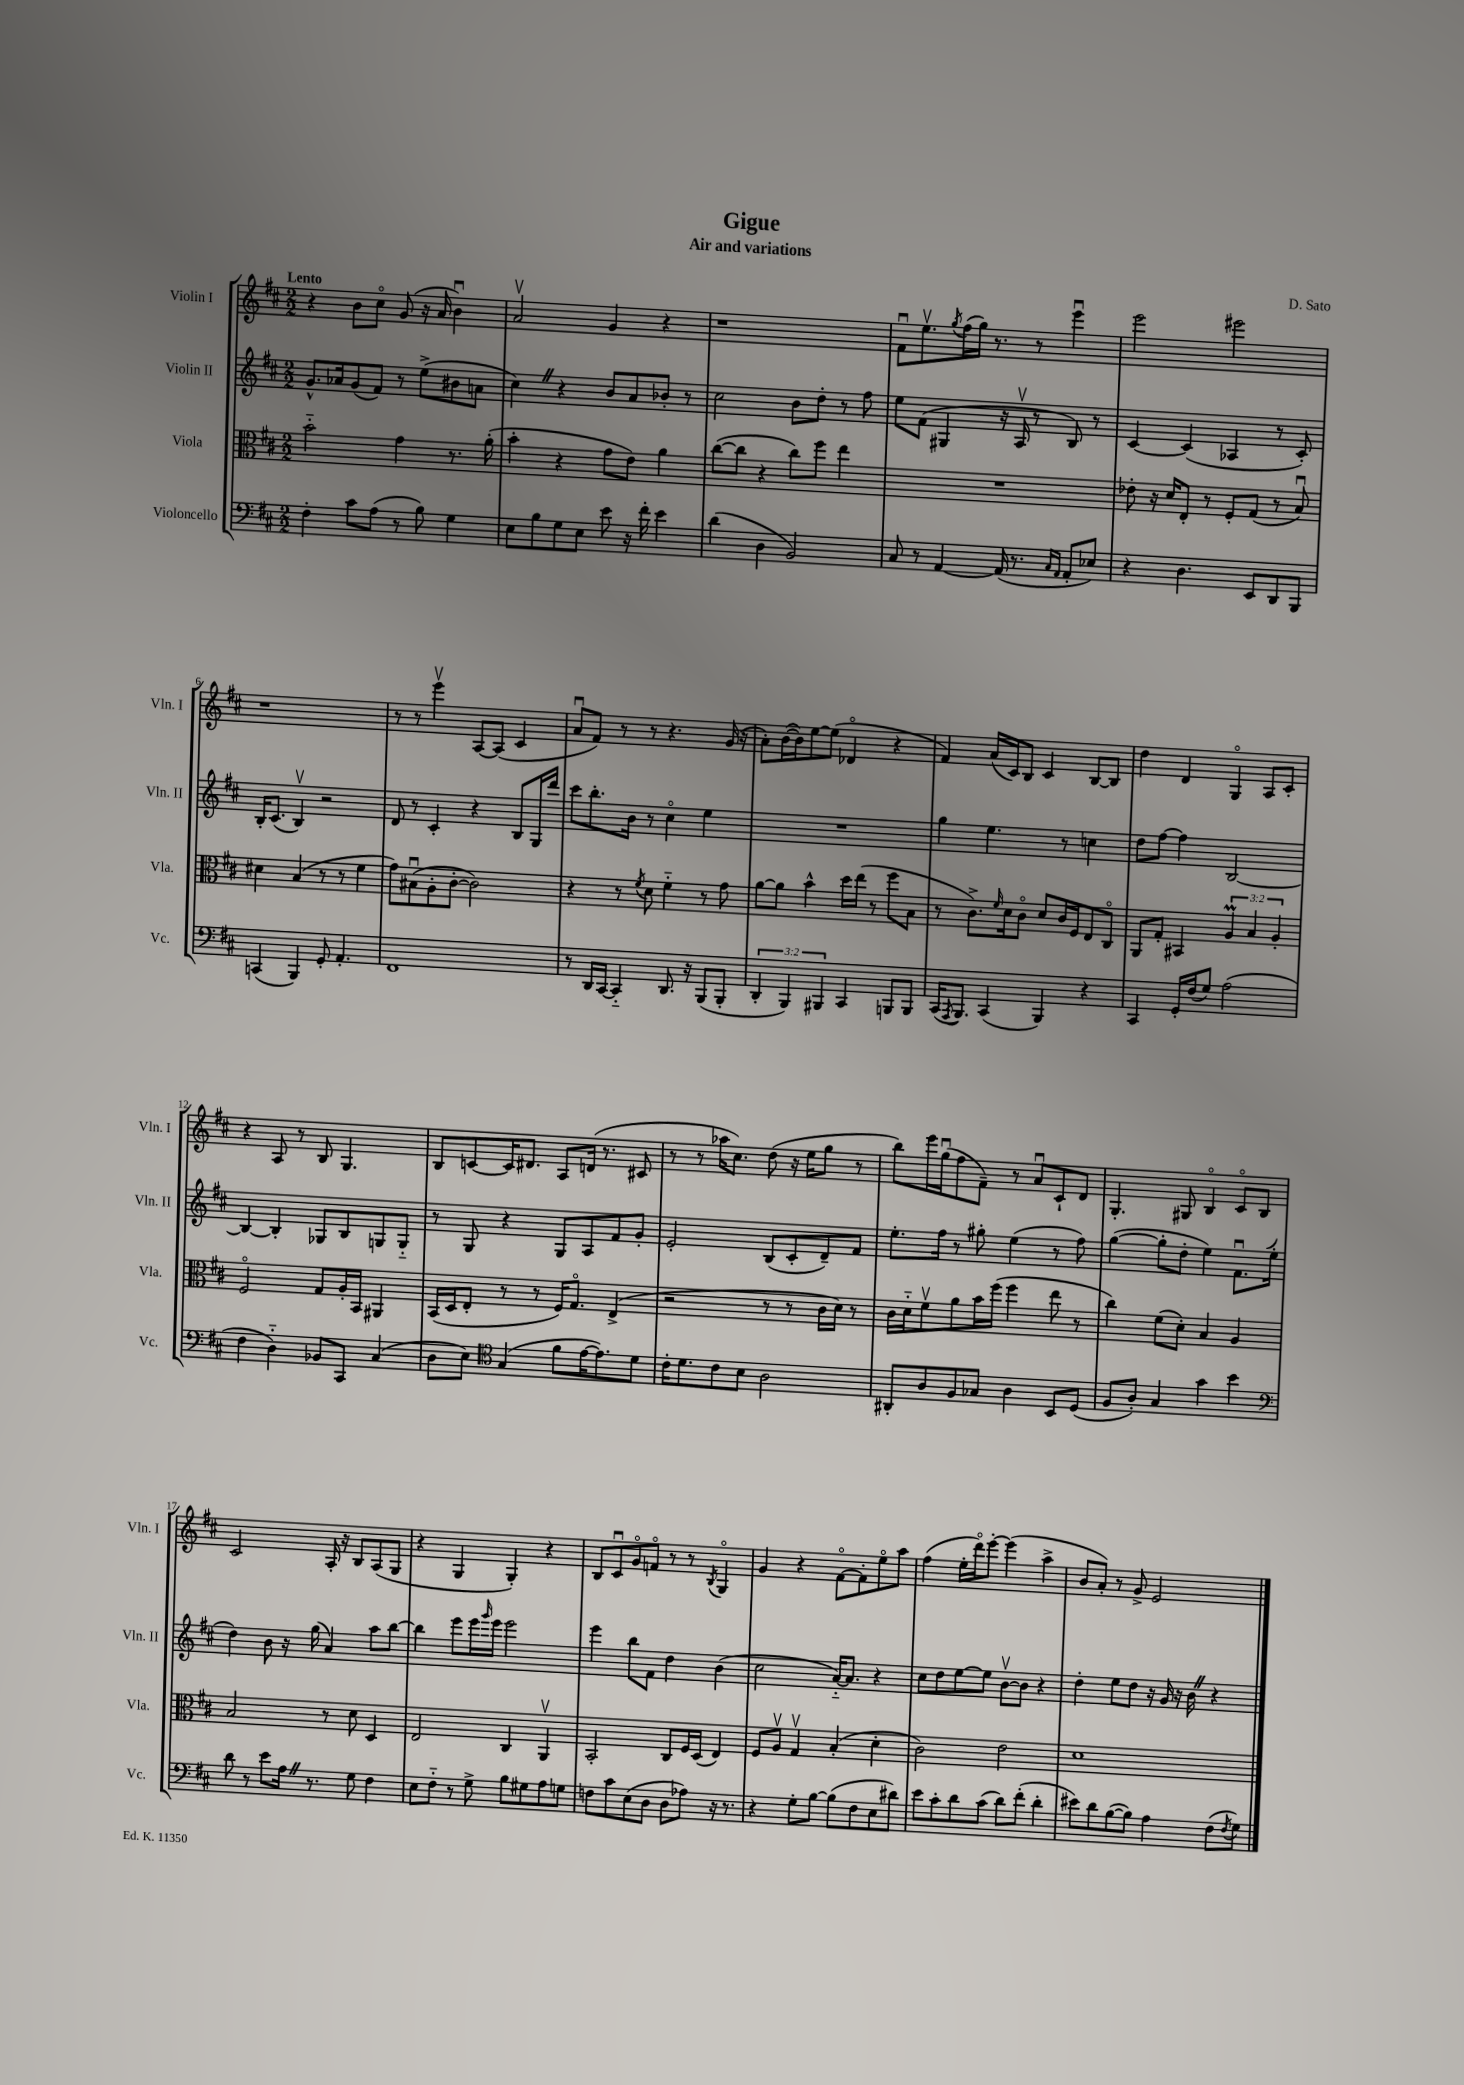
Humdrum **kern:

**kern	**kern	**kern	**kern
*part4	*part3	*part2	*part1
*staff4	*staff3	*staff2	*staff1
*I"Violoncello	*I"Viola	*I"Violin II	*I"Violin I
*I'Vc.	*I'Vla.	*I'Vln. II	*I'Vln. I
*clefF4	*clefC3	*clefG2	*clefG2
*k[f#c#]	*k[f#c#]	*k[f#c#]	*k[f#c#]
*M2/2	*M2/2	*M2/2	*M2/2
=1	=1	=1	=1
!	!	!	!LO:TX:a:B:t=Lento
4F#'\	2b\	8.g^^/L	4r
.	.	16a-X/k	.
8c#\L	.	(8g/	8b\L
(8A\J	.	8f#/J)	8cc#\J
8r	4g\	8r	(8g/
8B\)	.	(8ee^\L	16r
.	.	.	16a/
4G\	8.r	8b#X\	4bu\)
.	.	8an\J	.
.	(16a'\	.	.
=2	=2	=2	=2
8E\L	4b'\	4cc#Z\)	2av/
8B\	.	.	.
8G\	4r	4r	.
8E\J	.	.	.
8e\	8g\L	8b/L	4g/
16r	8e\J)	8a/	.
16f#'\	.	.	.
4e\	4a\	8b-X'/J	4r
.	.	8r	.
=3	=3	=3	=3
(4d\	([8cc#\L	2cc#\	1r
.	8cc#\J]	.	.
4D\	4r	.	.
2BB/)	8cc#\L)	8b\L	.
.	8ff#\J	8dd'\J	.
.	4ee\	8r	.
.	.	8ff#\	.
=4	=4	=4	=4
8C#/	1r	8ee\L	8f#u\L
8r	.	(8f#\J	8.eev\
[4AA/	.	4G#X/	.
.	.	.	8qgg/
.	.	.	(16ff#\L
.	.	.	16gg\JJ)
.	.	.	8.r
(16AA/]	.	16r	.
8.r	.	16Av/	.
.	.	8r	8r
16qqC#/LL	.	.	.
16qqAA/JJ	.	.	.
8AA'/L	.	8B/)	4eeeu\
8E-X/J)	.	8r	.
=5	=5	=5	=5
4r	8e-X'\	[4c#/	2eee\
.	16r	.	.
.	16d/KL	.	.
4.D\	8E'/J	(4c#/]	.
.	8r	.	.
.	8F#'/L	4A-X/	2eee#X\
8EE/L	(8G/J	.	.
8DD/	8r	8r	.
8BBB/J	8Bu/)	8c#'/)	.
!!LO:LB:g=z
=6	=6	=6	=6
(4CCn/	4d#X\	16B'/KL	1r
.	.	(8.c#/J	.
4BBB/)	(4B/	4Bv/)	.
8GG'/	8r	2r	.
4.AA'/	8r	.	.
.	4f#\	.	.
=7	=7	=7	=7
1FF#	8g\L)	8d/	8r
.	(8B#Xu\	8r	8r
.	8A'\	4c#'/	4eeev\
.	[8c#'\J	.	.
.	2c#\])	4r	[8A/L
.	.	.	(8A/J]
.	.	8B/L	4c#/
.	.	16G/L	.
.	.	16ddd/JJ	.
=8	=8	=8	=8
8r	4r	8ccc#\L	8au/L
16DD/LL	.	8.bb'\	8f#/J)
[16CC#/JJ	.	.	.
4CC#/]	8r	.	8r
.	.	16b\Jk	.
.	8qf#/	.	.
.	8d\	8r	8r
8.DD/	4f#\	4cc#\	4.r
16r	.	.	.
(8BBB/L	8r	4ee\	.
8BBB'/J	8g\	.	(16g/
.	.	.	16r
=9	=9	=9	=9
6DD'/	[8a\L	1r	8a'\L)
.	8a\J]	.	([16b\L
6BBB/)	.	.	.
.	.	.	16b\J])
.	4b^^\	.	[8ee\
6BBB#X/	.	.	.
.	.	.	(8ee\J]
4CC#/	16dd\LL	.	4d-X/
.	(16ee\JJ	.	.
.	8r	.	.
8BBBn/L	8ff#\L	.	4r
8BBB/J	8B\J	.	.
=10	=10	=10	=10
(16CC#/KL	8r	4gg\	4f#/)
8qAAA/	.	.	.
8.BBB/J)	.	.	.
.	8.c#^\L)	.	.
(4CC#/	.	4.ee\	(16a/LL
.	16qqf#/	.	.
.	16d\k	.	16c#/J)
.	8c#\J	.	8B/J
4BBB/)	8d/L	.	4c#/
.	16c#/L	8r	.
.	16F#/J	.	.
4r	8E/	4ccn\	[8B/L
.	8C#/J	.	8B/J]
=11	=11	=11	=11
4CC#/	8AA/L	8dd\L	4dd\
.	8G'/J	[8ff#\J	.
16GG'/LL	4BB#X/	4ff#\]	4d/
(16F#/J	.	.	.
8G/J)	.	.	.
(2A\	6AM/	[2B/	4G/
.	6B/	.	.
.	.	.	8A/L
.	6A'/	.	.
.	.	.	8c#'/J
!!LO:LB:g=z
=12	=12	=12	=12
4F#\	2F#/	4B/_	4r
4D\)	.	4B'/]	8A/
.	.	.	8r
8BB-X/L	8G/L	8G-X/L	8B/
8CC#/J	16A'/L	8B/	4.G/
.	16BB/JJ	.	.
(4C#/	4AA#X/	8Gn/	.
.	.	8G/J	.
=13	=13	=13	=13
8D\L	(16BB/LL	8r	8B/L
.	16D/J	.	.
8E\J)	8E'/J	8G/	[8cn/
*clefC4	*	*	*
(4G/	8r	4r	16c/K]
.	.	.	8.d#X/J
.	8r	.	.
8f#\L	16F#/KL)	8G/L	8A/L
.	8.G/J	.	.
[16e\K	.	8A/	(16dn/Jk
8.e\])	.	.	8.r
.	(4E^/	8f#/	.
8d\J	.	8g'/J	8c#X/
=14	=14	=14	=14
16c#'\KL	2r	2e'/	8r
8.d\	.	.	.
.	.	.	8r
8c#\	.	.	16aa-X\KL
.	.	.	8.cc#\J)
8B\J	.	.	.
2A\	8r	(8B/L	(8dd\
.	8r	8c#'/	16r
.	.	.	16ee\KL
.	16c#\LL	8d~/)	8gg\J
.	16d\JJ)	.	.
.	8r	8f#/J	8r
=15	=15	=15	=15
8AA#X'/L	16c#\LL	8.ee'\L	8bb\L)
.	16d\J	.	.
8A/	8f#v\	.	16eee\L
.	.	16ff#\Jk	(16ggu\J
8F#/	8a\	8r	8ff#\
8G-X/J	16b\L	8gg#X'\	8f#~\J)
.	(16ff#\JJ	.	.
4A\	4ff#\	(4ee\	8r
.	.	.	8au/L
8BB/L	8ee\	8r	8c#`/
(8D/J	8r	8ff#\)	8d/J
=16	=16	=16	=16
8F#/L	4cc#\)	([4gg\	4.G'/
8A'/J)	.	.	.
4G/	(8f#\L	8gg'\L]	.
.	8d'\J)	8dd'\J	8G#X/
4g\	4B/	4ee\)	4B/
4b\	4A/	8.f#u\L	8c#/L
.	.	.	8B/J
.	.	(16ee'\Jk	.
!!LO:LB:g=z
=17	=17	=17	=17
*clefF4	*	*	*
8d\	2B/	4dd\)	2c#/
8r	.	.	.
8e\L	.	8b\	.
16AZ\Jk	.	16r	.
8.r	.	(16gg\	.
.	8r	4a/)	16A'/
.	.	.	16r
8G\	8d\	.	8B/L
4F#\	4D/	8aa\L	(8A/
.	.	[8bb\J	8G/J
=18	=18	=18	=18
8E\L	2E/	4bb\]	4r
8F#\J	.	.	.
8r	.	8eee\L	4G/
8G^\	.	16eee\L	.
.	.	16qqggg/	.
.	.	16eee\JJ	.
8B\L	4C#/	2eee\	4G'/)
8G#X\	.	.	.
8A\	4AAv/	.	4r
8Gn\J	.	.	.
=19	=19	=19	=19
8Fn\L	2BB'/	4eee\	8B/L
8c#\	.	.	8c#u/
(8E\	.	8bb\L	8g/
8D\J	.	8f#\J	8fn/J
8D\L	8C#/L	4dd\	8r
8A-X\J)	16F#/L	.	8r
.	(16D/JJ	.	.
.	.	.	8qB/
16r	4E/)	(4b\	4G/
8.r	.	.	.
=20	=20	=20	=20
4r	8F#/L	2cc#\	4g/
.	8Av/J	.	.
8G'\L	4Gv/	.	4r
[8B\J	.	.	.
(8B\L]	(4B'/	[16a/KL)	[8f#\L
.	.	8.a/J]	.
8F#\	.	.	8f#'\]
8E\	4d'\	4r	8ee\
8d#X\J)	.	.	8aa\J
=21	=21	=21	=21
8e\L	2c#\)	8cc#\L	(4ff#\
8c#'\	.	8dd\	.
8d\	.	[8ee\	16ee'\LL
.	.	.	16ddd\J)
(8c#\J	.	8ee\J]	[8eee'\J
8d\L)	2e\	[8bv\L	(4eee\]
(8f#'\J	.	8b\J]	.
4d'\	.	4r	4aa^\
=22	=22	=22	=22
8e#X\L)	1d	4dd'\	8b/L
8d\	.	.	8a'/J)
([8B\	.	8ee\L	8r
8B\J])	.	8dd\J	8g^/
4A\	.	16r	2e/
.	.	16g/	.
.	.	16r	.
.	.	16bZ\	.
(8F#\L	.	4r	.
8qF#/	.	.	.
8G\J)	.	.	.
==	==	==	==
*-	*-	*-	*-
